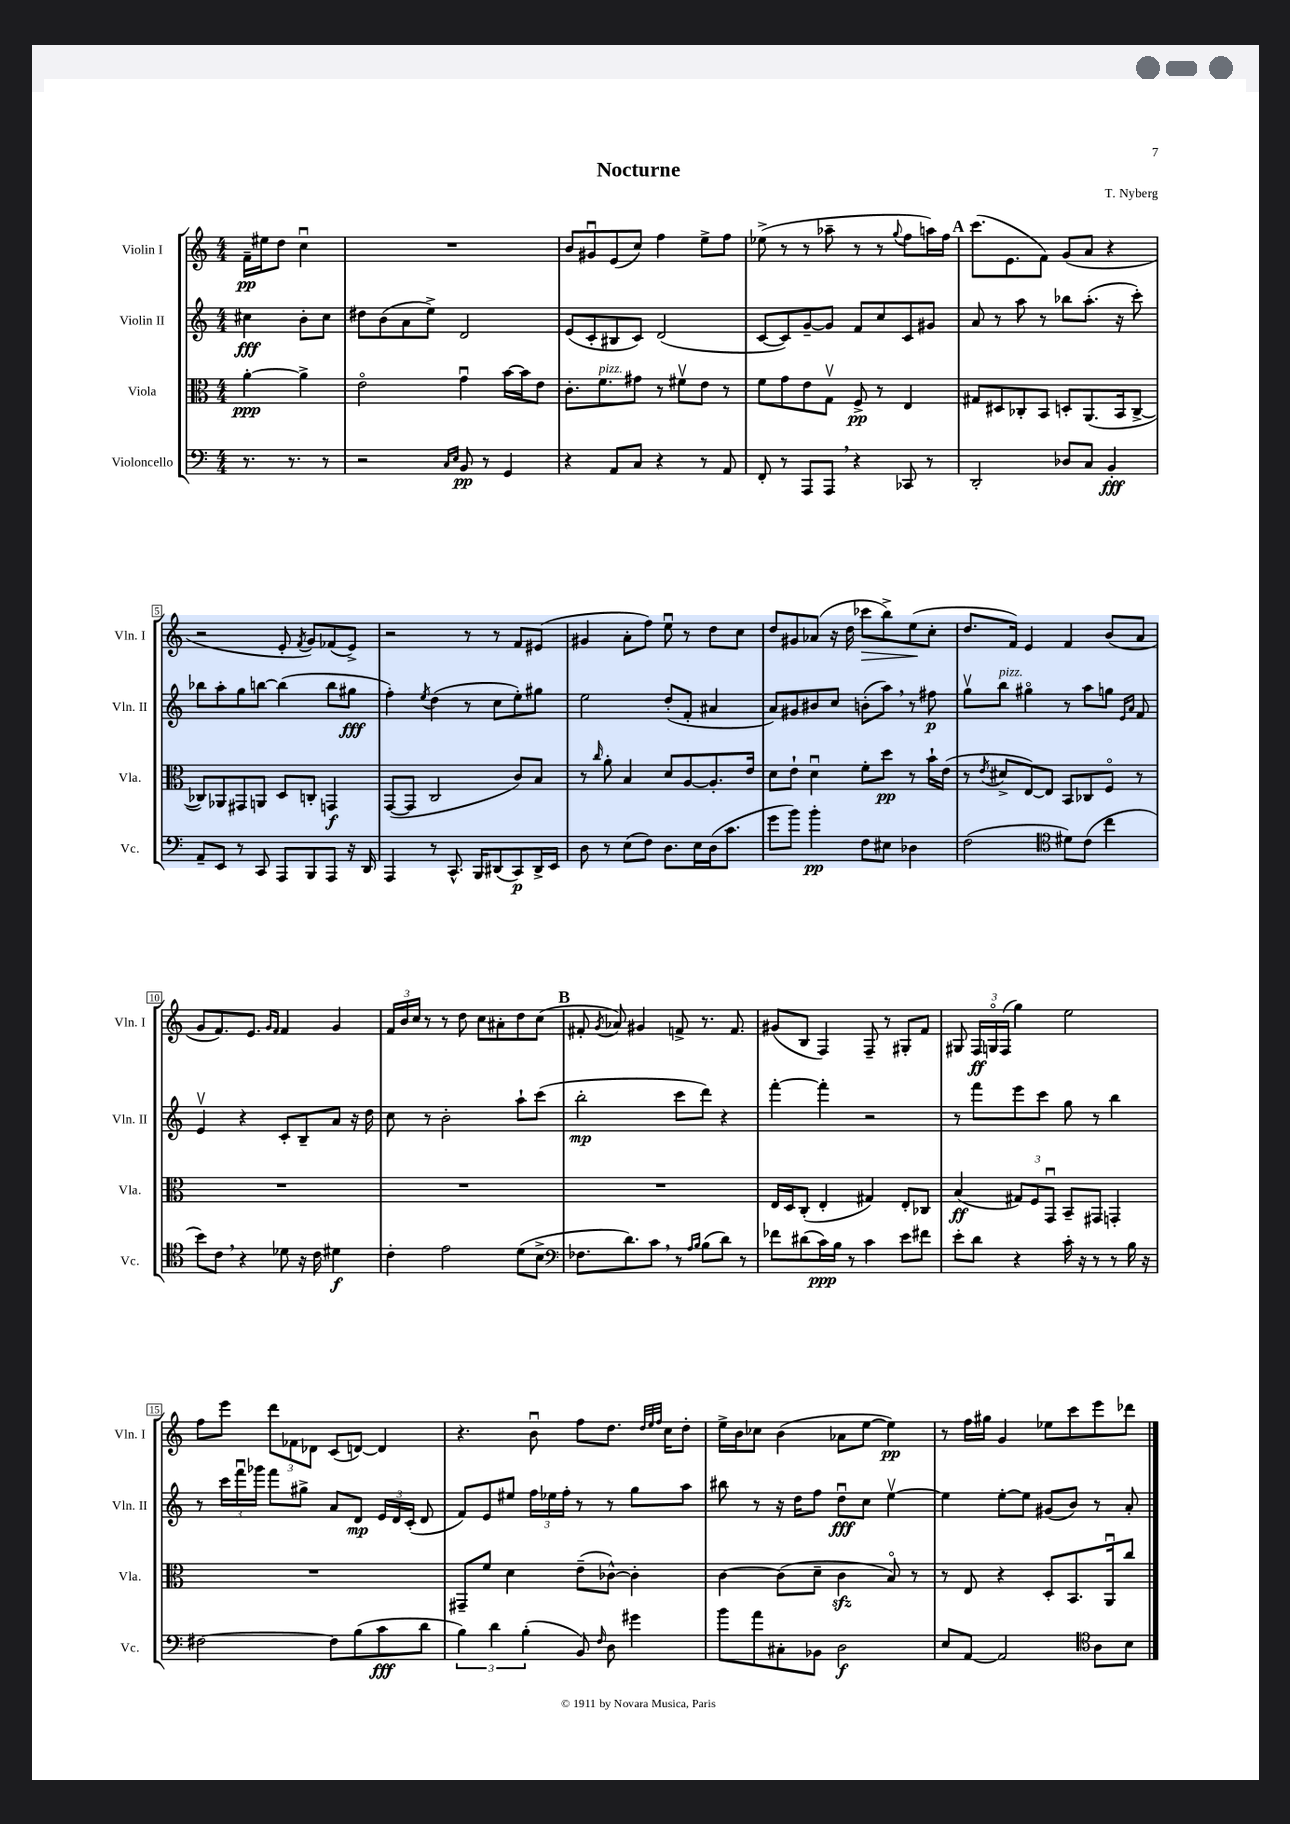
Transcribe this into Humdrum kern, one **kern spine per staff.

**kern	**kern	**kern	**kern
*staff4	*staff3	*staff2	*staff1
*clefF4	*clefC3	*clefG2	*clefG2
*k[]	*k[]	*k[]	*k[]
*M4/4	*M4/4	*M4/4	*M4/4
8.r	[4a'	4cc#	16f~
.	.	.	16ee#
.	.	.	8dd
8.r	.	.	.
.	4a^]	8b'	4ccu
8r	.	8cc#	.
=	=	=	=
2r	2eo	8dd#	1r
.	.	(8b	.
.	.	8a	.
.	.	8ee^)	.
16qqC	.	.	.
16qqE	.	.	.
8BB	4gu	2d	.
8r	.	.	.
4GG	[16b	.	.
.	16b]	.	.
.	8e	.	.
=	=	=	=
4r	8.c'	(8e	8b
.	.	8c'	8g#u
.	8.f	.	.
8AA	.	8B#	(8e
8C	8g#	8c)	8cc)
4r	8r	(2d	4ff
.	8f#v	.	.
8r	8e	.	8ee^
8AA	8r	.	8ff
=	=	=	=
8FF'	8f	[8c	(8ee-^
8r	8g	8c])	8r
8AAA	8e	[8g~	8r
8AAA	8Gv	8g]	8aa-~
4r	8F^	8f	8r
.	8r	8cc	8r
.	.	.	8qqgg
8CC-	4E	8c	8ff
8r	.	8g#	16aa)
.	.	.	16ff
=	=	=	=
2DD'	8G#	8a	(8.ccc
.	8D#	8r	.
.	.	.	8.e
.	8C-'	8aa	.
.	8BB	8r	8f)
8D-	8D'	8bb-	(8g
8C	(8.AA	(8.aa'	8a
4BB'	.	.	4r
.	16BB	16r	.
.	[8C-^	8ccc')	.
=	=	=	=
8AA~	8C-])	8bb-	2r
8EE	8AA-	8aa'	.
8r	8GG#	8gg	.
8CC	8AA	[8bb	.
8AAA	8D	(4bb]	8e'
.	.	.	8qf
8BBB	8C'	.	8g)
8AAA	4GG	8bb	(8f-
16r	.	8gg#	8e^)
16DD	.	.	.
=	=	=	=
4AAA	([8GG	4ff')	2r
.	8GG]	.	.
.	.	8qee	.
8r	2C	(4dd	.
8.CC^^	.	.	.
.	.	8r	8r
16BBB	.	.	.
(8DD#	.	8cc	8r
8CC)	8c)	8ee')	8f
16DD#^	8B	8gg#	(8e#
16EE	.	.	.
=	=	=	=
8D	8r	2ee	4g#
.	16qqcc	.	.
8r	8a'	.	.
(8E	4B	.	8a'
8F)	.	.	8ff)
8.D	8d	(8dd'	8eeu
.	[8A	8f'	8r
16E	.	.	.
(16D	8.A']	4a#	8dd
8.c	.	.	.
.	.	.	8cc
.	16e	.	.
=	=	=	=
8g	8d	8a)	8dd
8b)	8e`	8g#	8g#
4b'	4du	8b#	(8a-
.	.	8cc	16r
.	.	.	16dd
8F	8f'	(8b'	8ccc-
8E#	8dd	8aa)	8bb^)
4D-	8r	8r	(8ee
.	16b`	8ff#	8cc'
.	(16e	.	.
=	=	=	=
(2F	8r	8ggv	8.dd
.	8qe	.	.
.	8d#^	8bb	.
.	.	.	16f)
.	[8E)	4gg#o	4e
.	8E]	.	.
*clefC4	*	*	*
8d#)	8BB	8r	4f
(8c	8C-	8aa	.
4cc	8Fo	8gg	(8b
.	.	16qqe	.
.	.	16qqa	.
.	8r	8f	8a
=	=	=	=
8b)	1r	4ev	8g
8c	.	.	8.f)
4r	.	4r	.
.	.	.	8.e
.	.	.	16qqg
.	.	.	16qqf
8d-	.	8c'	4f
16r	.	8B~	.
16c	.	.	.
4d#	.	8a	4g
.	.	16r	.
.	.	16dd	.
=	=	=	=
4c'	1r	8cc	24f
.	.	.	24b
.	.	.	24cc
.	.	8r	8r
2e	.	2b'	8r
.	.	.	8dd
.	.	.	8cc
.	.	.	8a#'
(8d	.	8aa`	8dd
8B^	.	(8ccc	(8cc
=	=	=	=
*clefF4	*	*	*
8.F-	1r	2bb'	8f#'
.	.	.	8qg
.	.	.	8a-)
8.d)	.	.	.
.	.	.	4g#
8c	.	.	.
8r	.	8ccc	8f^
16qqA	.	.	.
16qqB	.	.	.
(8B	.	8ddd)	8.r
8d)	.	4r	.
.	.	.	8.f
8r	.	.	.
=	=	=	=
8f-	16E	[4fff'	(8g#
.	16D	.	.
(8d#	(8C'	.	8B
16c)	4E'	4fff']	4F)
16B	.	.	.
8r	.	.	.
4c	4G#)	2r	8F~
.	.	.	8r
8e	8E'	.	8G#'
8f#	8C-	.	8f
=	=	=	=
8e'	(4B	8r	8G#
8d	.	8fff	24F
.	.	.	24Go
.	.	.	(24F
4r	12G#)	8eee	4gg)
.	12F	.	.
.	.	8ccc	.
.	12GGu	.	.
16c'	8BB~	8gg	2ee
16r	.	.	.
8r	8GG#	8r	.
8r	4GG'	4bb	.
16B	.	.	.
16r	.	.	.
=	=	=	=
[2F#	1r	8r	8ff
.	.	24ccc	8eee
.	.	24fffu	.
.	.	24ggg-	.
.	.	8fff	12ddd
.	.	.	12f-
.	.	8gg#^	.
.	.	.	12d-
8F#]	.	8a	(8c
(8B	.	8d	[8d)
8c	.	24e	4d]
.	.	24d	.
.	.	(24c'	.
8d	.	8d	.
=	=	=	=
6B)	8GG#~	8f)	4.r
.	8f	8e	.
6d	.	.	.
.	4d	8ee#	.
(6B'	.	.	.
.	.	24ff	8bu
.	.	24ee-	.
.	.	24ff'	.
8BB)	(8e~	8r	8ff
16qqF	.	.	.
8D	[8c-^^)	8r	8.dd
4g#	4c-']	8gg	.
.	.	.	32qqdd
.	.	.	32qqee
.	.	.	32qqff
.	.	.	16cc
.	.	8aa	8dd'
=	=	=	=
8b	[4c	8bb#	16ee^
.	.	.	16b
8a	.	8r	8cc-
8C#'	(8c]	16r	(4b
.	.	16dd	.
8BB-	8d~	8ff	.
2D	4c	8ddu	8a-
.	.	8cc	[8ee
.	8Bo)	[4eev	4ee])
.	8r	.	.
=	=	=	=
8E	8r	4ee]	8r
[8AA	8E	.	16ff
.	.	.	16gg#
2AA]	4r	[8ee'	4g
.	.	8ee]	.
.	8D'	(8g#	8ee-
.	8.BB	8b)	8ccc
*clefC4	*	*	*
8A	.	8r	8eee
.	16AAu	.	.
8B	8cc	8a'	8ddd-
==	==	==	==
*-	*-	*-	*-
